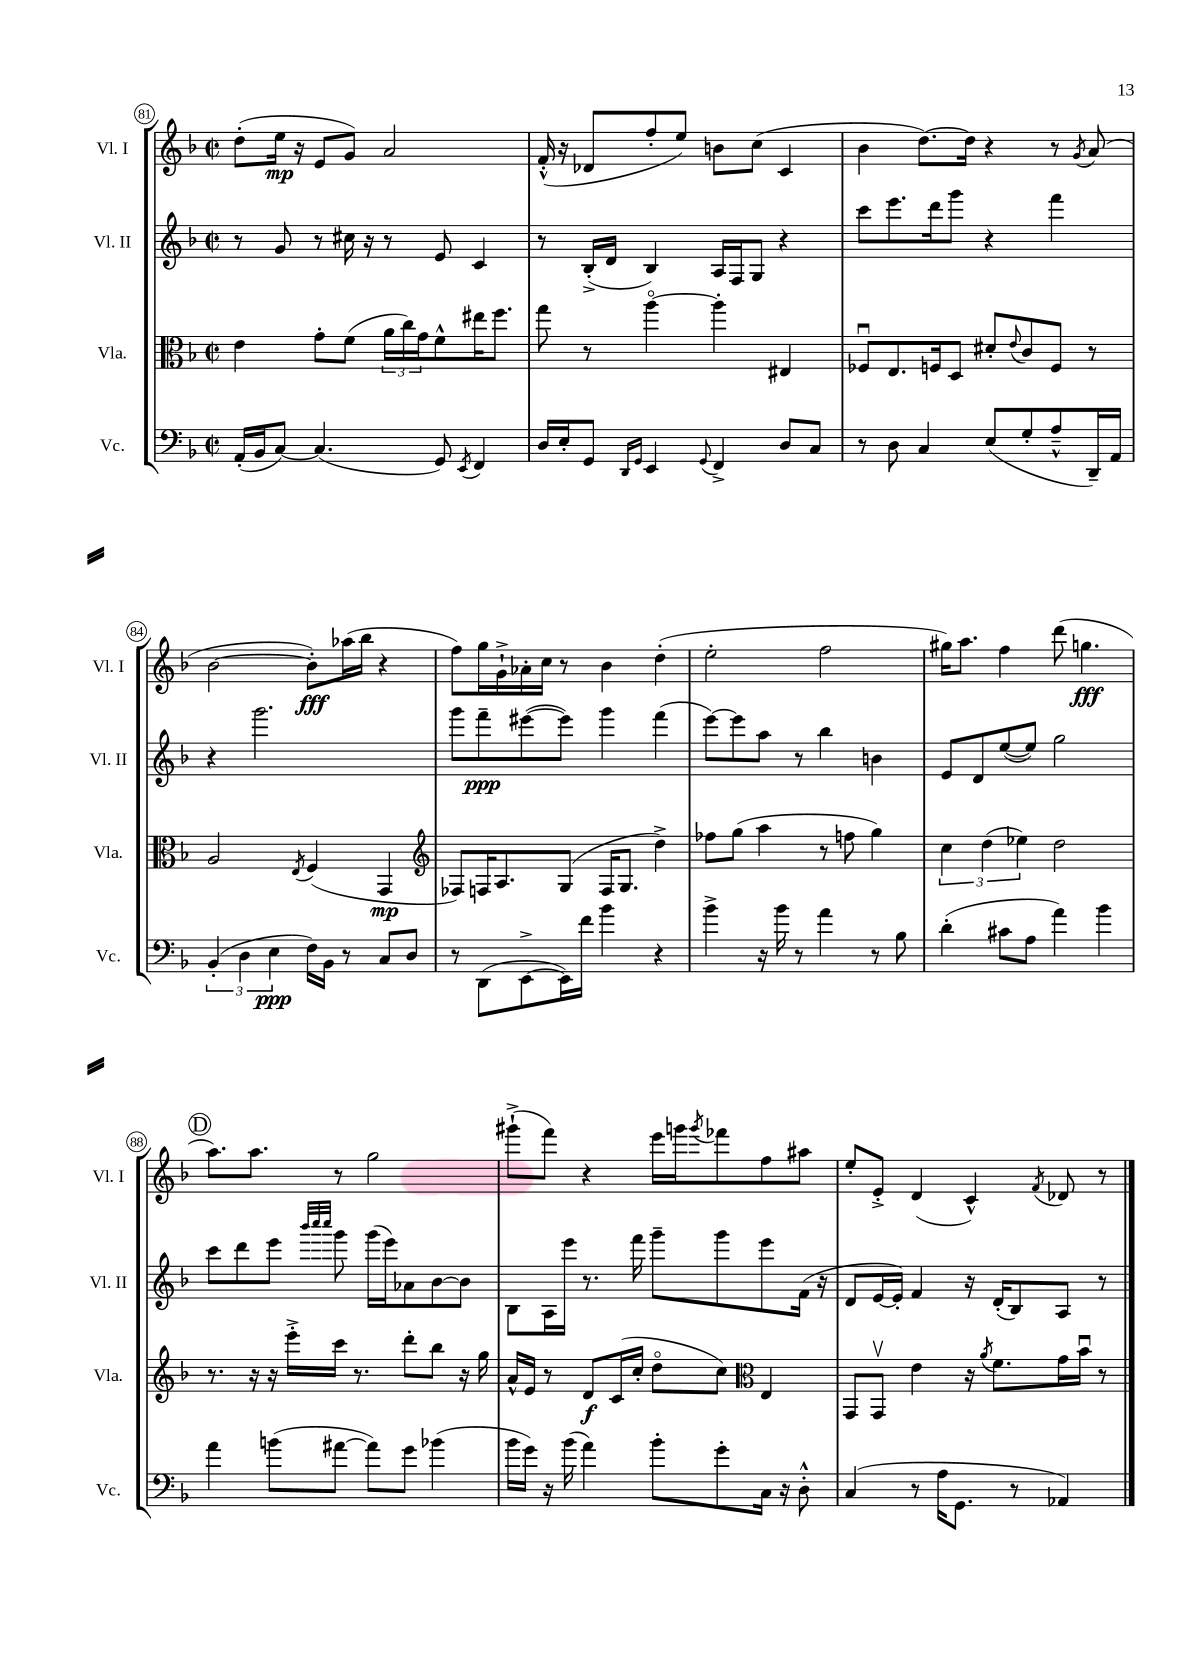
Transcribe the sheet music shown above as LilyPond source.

<<
\new StaffGroup <<
\new Staff = "s0" \with { instrumentName = "Vl. I" shortInstrumentName = "Vl. I" } {
    \clef treble \key f \major \defaultTimeSignature \time 2/2
    d''8-.( e''16\mp r16 e'8 g'8) a'2 |
    f'16-.-^( r16 des'8 f''8-. e''8) b'8 c''8( c'4 |
    bes'4 d''8.~) d''16 r4 r8 \acciaccatura { g'8 } a'8( |
    bes'2~ bes'8-.\fff) aes''16( bes''16 r4 |
    f''8) g''16 g'16-!-> aes'16-. c''16 r8 bes'4 d''4-.( |
    e''2-. f''2 |
    gis''16) a''8. f''4 d'''8( g''4.\fff |
    \mark \markup { \circle "D" } a''8.) a''8. r8 g''2 |
    gis'''8-!->( f'''8) r4 e'''16 g'''16 \acciaccatura { g'''8 } fes'''8 f''8 ais''8 |
    e''8-. e'8-.-> d'4( c'4-^) \acciaccatura { f'8 } des'8 r8 \bar "|." |
}
\new Staff = "s1" \with { instrumentName = "Vl. II" shortInstrumentName = "Vl. II" } {
    \clef treble \key f \major \defaultTimeSignature \time 2/2
    r8 g'8 r8 cis''16 r16 r8 e'8 c'4 |
    r8 bes16-.->( d'16 bes4) a16 f16 g8 r4 |
    c'''8 e'''8. d'''16 g'''8 r4 f'''4 |
    r4 g'''2. |
    g'''8 f'''8--\ppp eis'''8~( eis'''8) g'''4 f'''4( |
    e'''8~) e'''8 a''8 r8 bes''4 b'4 |
    e'8 d'8 e''8~( e''8) g''2 |
    \mark \markup { \circle "D" } c'''8 d'''8 e'''8 \grace { bes'''32 c''''32 c''''32 } g'''8 g'''16( e'''16) aes'8 bes'8~ bes'8 |
    bes8 a16 e'''16 r8. f'''16 g'''8-- g'''8 e'''8 f'16( r16 |
    d'8 e'16~ e'16-.) f'4 r16 d'16-.( bes8) a8 r8 \bar "|." |
}
\new Staff = "s2" \with { instrumentName = "Vla." shortInstrumentName = "Vla." } {
    \clef alto \key f \major \defaultTimeSignature \time 2/2
    e'4 g'8-. f'8( \tuplet 3/2 { a'16 c''16) g'16 } f'8-^ eis''16 f''8. |
    g''8 r8 a''4~\flageolet a''4-. eis4 |
    fes8\downbow e8. f16 d8 dis'8-. \appoggiatura { e'8 } c'8 f8 r8 |
    a2 \acciaccatura { e8 } f4( g,4\mp |
    \clef treble fes8) f16 a8. g8( f16 g8. d''4->) |
    fes''8 g''8( a''4 r8 f''8 g''4) |
    \tuplet 3/2 { c''4 d''4( ees''4) } d''2 |
    \mark \markup { \circle "D" } r8. r16 r16 e'''16-.-> c'''16 r8. d'''8-. bes''8 r16 g''16 |
    a'16-^ e'16 r8 d'8\f c'16( c''16-. d''8\flageolet c''8) \clef alto e4 |
    g,8 g,8\upbow e'4 r16 \acciaccatura { a'8 } f'8. g'16 bes'16\downbow r8 \bar "|." |
}
\new Staff = "s3" \with { instrumentName = "Vc." shortInstrumentName = "Vc." } {
    \clef bass \key f \major \defaultTimeSignature \time 2/2
    a,16-.( bes,16 c8~) c4.( g,8) \acciaccatura { e,8 } f,4 |
    d16 e16-. g,8 \grace { d,16 g,16 } e,4 \appoggiatura { g,8 } f,4-> d8 c8 |
    r8 d8 c4 e8( g8-. a8---^ d,16--) a,16 |
    \tuplet 3/2 { bes,4-.( d4 e4\ppp } f16) bes,16 r8 c8 d8 |
    r8 d,8( e,8~-> e,16) f'16 bes'4 r4 |
    bes'4-> r16 bes'16 r8 a'4 r8 bes8 |
    d'4-.( cis'8 a8 a'4) bes'4 |
    \mark \markup { \circle "D" } a'4 b'8( ais'8~ ais'8) g'8 bes'4( |
    bes'16 g'16) r16 bes'16( a'4) bes'8-. g'8-. c16 r16 d8-.-^ |
    c4( r8 a16 g,8. r8 aes,4) \bar "|." |
}
>>
>>
\layout { \context { \Score currentBarNumber = #81 \override BarNumber.stencil = #(make-stencil-circler 0.1 0.3 ly:text-interface::print) } }
